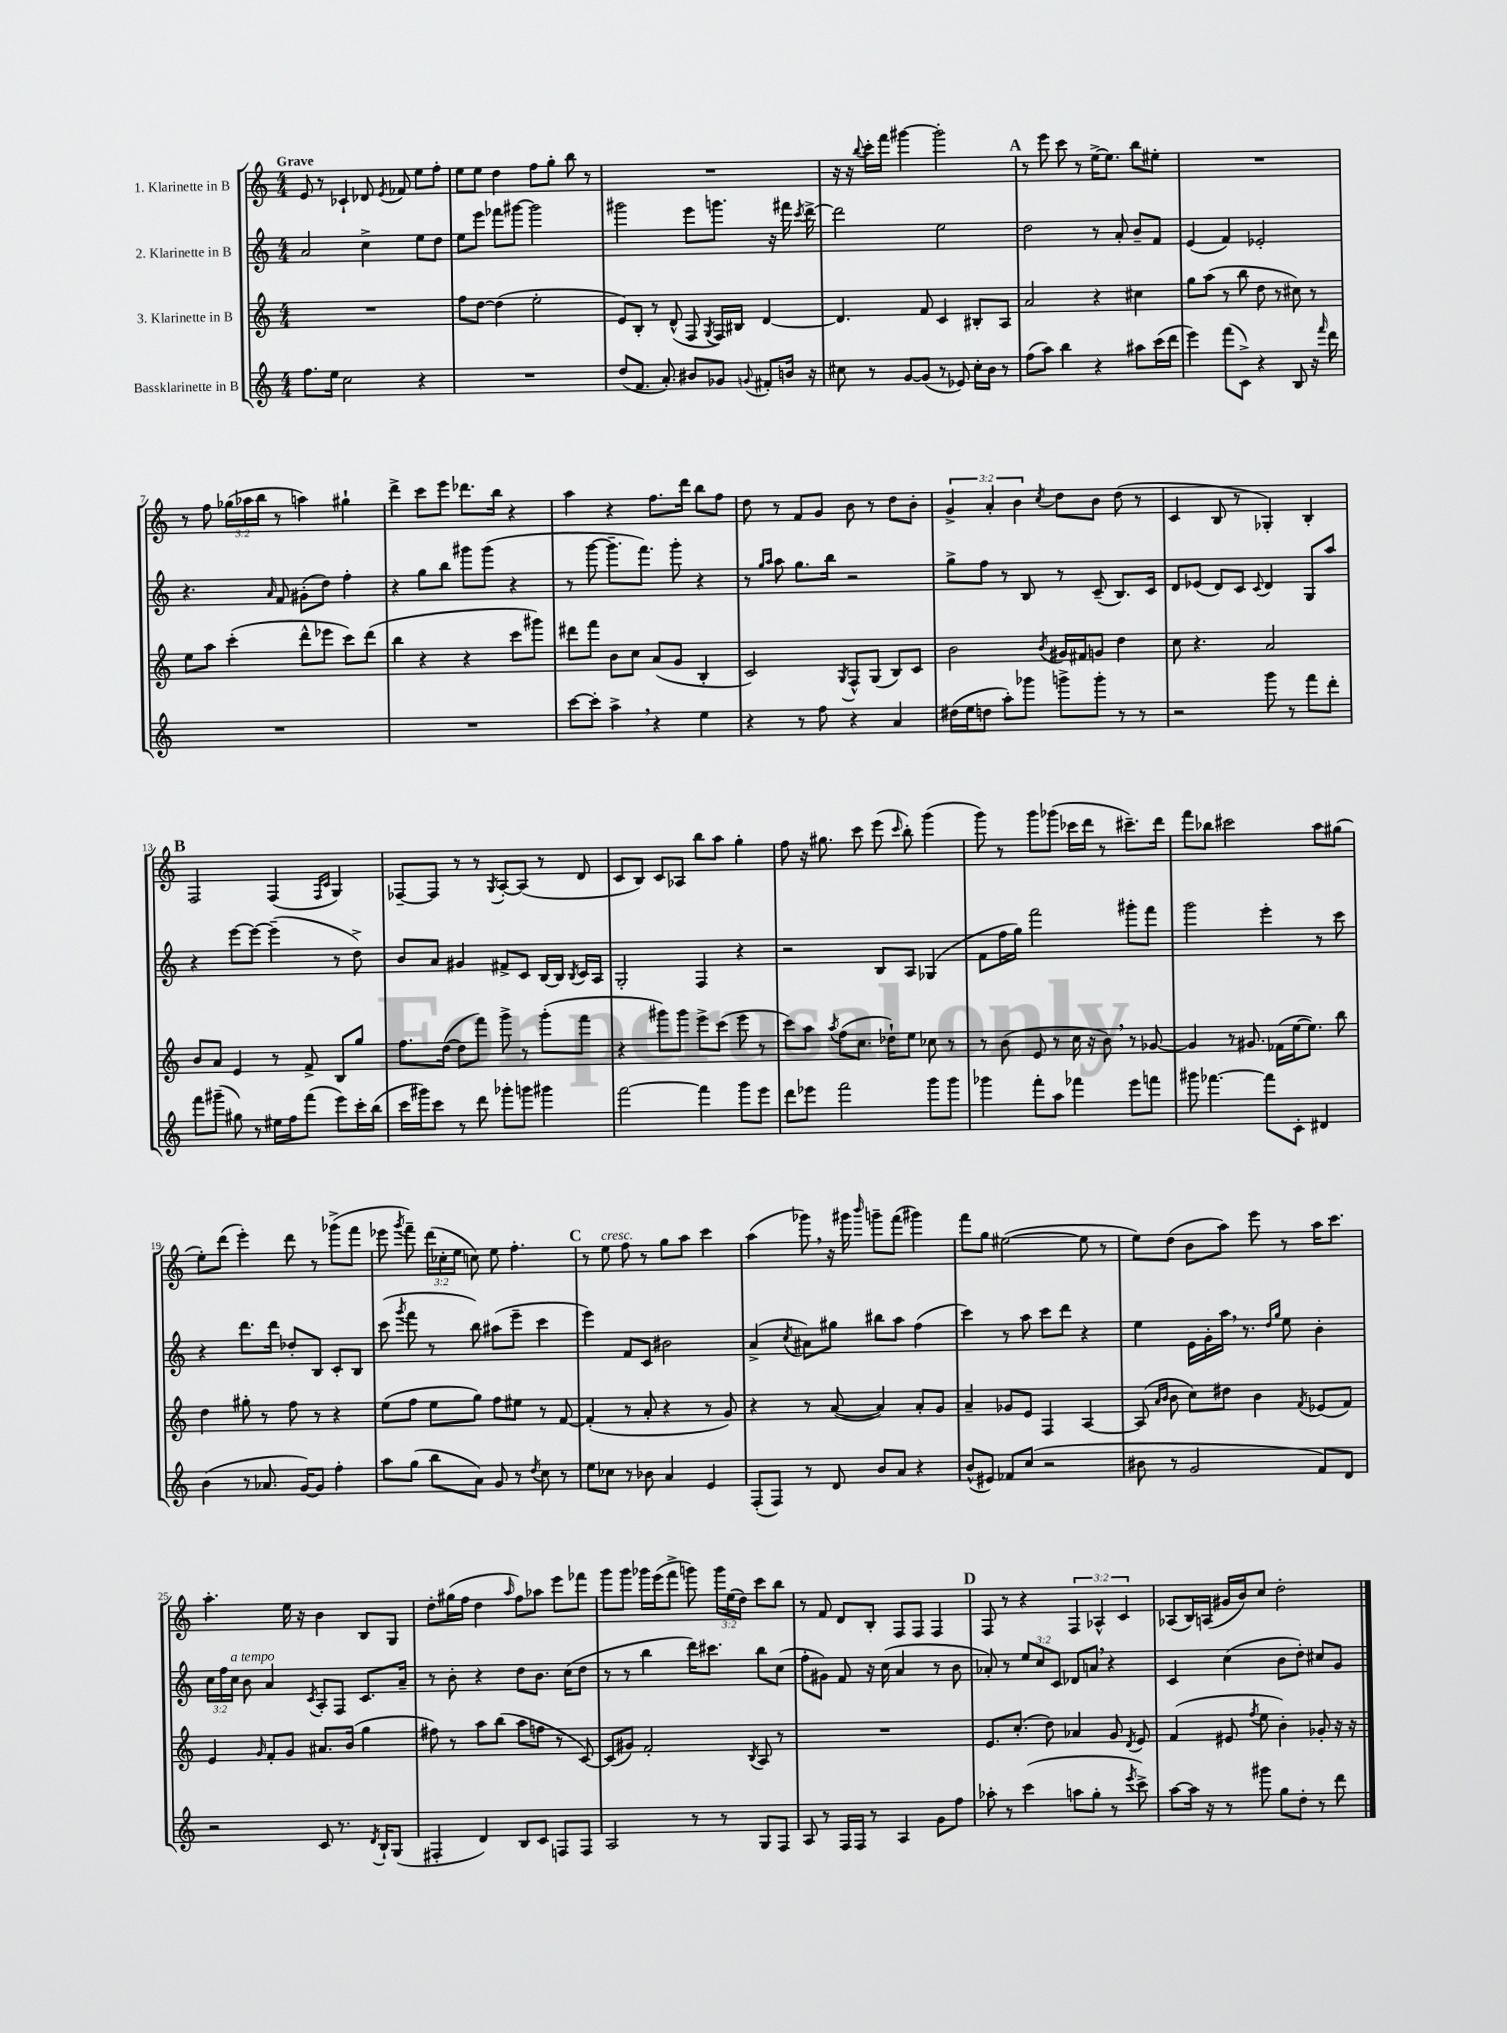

**kern	**kern	**kern	**kern
*part4	*part3	*part2	*part1
*staff4	*staff3	*staff2	*staff1
*I"Bassklarinette in B	*I"3. Klarinette in B	*I"2. Klarinette in B	*I"1. Klarinette in B
*clefG2	*clefG2	*clefG2	*clefG2
*k[]	*k[]	*k[]	*k[]
*M4/4	*M4/4	*M4/4	*M4/4
=1	=1	=1	=1
!	!	!	!LO:TX:a:B:t=Grave
8.ff\L	1r	2a/	8e/
.	.	.	8r
16ee\Jk	.	.	.
2cc\	.	.	4c-X`/
.	.	4cc^\	8d-X/
.	.	.	8qe/
.	.	.	8f-X/
4r	.	8ee\L	8ee\L
.	.	8dd\J	8ff'\J
=2	=2	=2	=2
1r	8ff\L	8ee\L	8ee\L
.	[8dd\J	8eee\J	8ee\J
.	(4dd\]	8fff-X\L	4dd\
.	.	[8ggg#X\J	.
.	2ee'\	2ggg#\]	8ff\L
.	.	.	8gg'\J
.	.	.	8bb\
.	.	.	8r
=3	=3	=3	=3
(8dd/L	8e/L)	2ggg#X\	1r
8.f/J	8B'/J	.	.
.	8r	.	.
8.a'/)	.	.	.
.	(8d^^/	.	.
8b#X/L	8F/	8eee\L	.
.	8qG/	.	.
8g-X/J	16F/LL)	8.gggn\J	.
.	16B#X/JJ	.	.
8qqgn/	.	.	.
8f#X'/L	[4d/	.	.
.	.	16r	.
16bn/Jk	.	16fff#X\	.
.	.	8qccc/	.
16r	.	[16ddd^\	.
=4	=4	=4	=4
8cc#X\	4.d/]	2ddd\]	16r
.	.	.	16r
.	.	.	8qqbb/
8r	.	.	16ccc'\LL
.	.	.	16fff\JJ
[8g/L	.	.	[4ggg#X\
(8g/J]	8f/	.	.
8r	4c/	2ee\	2ggg#'\]
8e-X/)	.	.	.
16cc#'\LL	8B#X'/L	.	.
16b\JJ	.	.	.
8r	8A/J	.	.
!!LO:REH:place=s1:t=A
=5	=5	=5	=5
(8ff\L	2a/	2dd\	8r
8aa\J)	.	.	8eee\
4bb\	.	.	8ccc\
.	.	.	8r
4r	4r	8r	[16ee^\KL
.	.	.	8.ee\J]
.	.	8a'/	.
8aa#X\L	4cc#X\	8b~/L	8bb\L
(16ccc\L	.	8f/J	8ee#X'\J
16ddd\JJ	.	.	.
=6	=6	=6	=6
4eee\)	8gg\L	(4e/	1r
.	(8aa\J	.	.
(8fff\L	8r	4f/)	.
8c^\J)	8bb\	.	.
4r	8dd\	2e-X'/	.
.	8r	.	.
8B/	8cc#X\)	.	.
16r	8r	.	.
16qqfff/	.	.	.
16ddd\	.	.	.
!!LO:LB:g=z
=7	=7	=7	=7
1r	8ee\L	4.r	8r
.	8aa\J	.	8ff\
.	(4ccc'\	.	(24gg-X\LL
.	.	.	24aa-X\
.	.	.	24bb\JJ
.	.	16qqa/	.
.	.	8f/	8r
.	8ddd^^\L	(8g#X'\L	4aan\)
.	8eee-X\J	8dd\J)	.
.	8ccc\L)	4ff'\	4gg#X`\
.	(8ddd\J	.	.
=8	=8	=8	=8
1r	4bb\	4r	4ddd^\
.	4r	8gg\L	8ccc\L
.	.	8bb\J	8eee\J
.	4r	8ggg#X\L	8.ddd-X\L
.	.	(8ggg#\J	.
.	.	.	16bb\Jk
.	8ccc\L	4r	4r
.	8ggg#X\J)	.	.
=9	=9	=9	=9
[8ccc\L	8ddd#X\L	8r	4aa\
8ccc'\J]	8fff\J	[8ggg\	.
4aa^,\	8b\L	8.ggg~\L]	4r
.	8cc\J	.	.
.	.	8.fff\J)	.
4r	(8a/L	.	8.ff\L
.	8g/J	8ggg'\	.
.	.	.	16ddd\Jk
4ee\	4B'/	4r	8bb\L
.	.	.	8ff\J
=10	=10	=10	=10
4r	2c/)	8r	8dd\
.	.	16qqgg/LL	.
.	.	16qqaa/JJ	.
.	.	8aa\	8r
8r	.	8.gg\L	8f/L
8ff\	.	.	8g/J
.	.	16bb\Jk	.
.	8qG/	.	.
4r	8F^^/L	2r	8b\
.	(8G/J	.	8r
4a/	8B/L)	.	8dd\L
.	8c/J	.	8b'\J
=11	=11	=11	=11
(16dd#X\LL	2b\	8gg^\L	6g^/
16ee\J	.	.	.
8ddn\J	.	8ff\J	.
.	.	.	6a'/
8aa'\L)	.	8r	.
.	.	.	6b\
8ggg-X\J	.	8B/	.
.	8qb/	.	8qcc/
8gggn^\L	16g#X/LL	8r	8dd\L
.	16f#X/J	.	.
8ggg'\J	8gn/J	(8c~/	8b\J
8r	4dd\	8.B/L)	(8dd\
8r	.	.	8r
.	.	16c/Jk	.
=12	=12	=12	=12
2r	8cc\	8d/L	4c/
.	4.r	(8e-X/J	.
.	.	8d/L)	8B/
.	.	8c/J	8r
.	.	8qqc/	.
8ggg\	2a/	4d/	4G-X'/)
8r	.	.	.
8fff\L	.	8G/L	4B'/
8ddd'\J	.	8aa/J	.
!!LO:LB:g=z
!!LO:REH:place=s1:t=B
=13	=13	=13	=13
8fff\L	8b/L	4r	2F/
(8ggg#X~\J	8a/J	.	.
8gg#X\)	4e/	[8eee\L	.
8r	.	8eee\J_	.
16ee#X\LL	8r	(4eee~\]	(4F/
16ff\J	.	.	.
(8fff\J	8f^/	.	.
.	.	.	16qqF/LL
.	.	.	16qqc/JJ
8eee\L)	8B/L	8r	4G/)
16ccc'\L	8gg/J	8dd^\)	.
(16bb\JJ	.	.	.
=14	=14	=14	=14
16ccc\LL	8.ff\L	8b/L	[8F-X~/L
16ggg#X\J)	.	.	.
8ccc\J	.	8a/J	8F-/J]
.	([16dd\Jk	.	.
8r	8dd\L]	4g#X/	8r
8ddd\	8fff\J)	.	8r
.	.	.	8qG/
8ggg-X'\L	8ggg^\	8f#X^/L	[8A'/L
8gggn\J	8r	8c/J	(8A/J]
4ggg#X\	(8ggg'\L	[16B/LL	8r
.	.	16B/JJ]	.
.	.	8qB/	.
.	8fff\J	16c/LL	8d/
.	.	16A/JJ	.
=15	=15	=15	=15
[2fff\	4r	2G'/	8c/L
.	.	.	8B/J)
.	8ggg#X\L)	.	8c/L
.	8ggg#\J	.	8A-X/J
4fff\]	8eee^\L	4F/	8bb\L
.	(8ccc\J	.	8aa\J
8ggg\L	8eee\	4r	4gg'\
8eee\J	8r	.	.
=16	=16	=16	=16
8ddd\L	8ccc\L)	2r	8ff\
8eee-X\J	8aa\J	.	16r
.	.	.	8.gg#X\
.	8qaa/	.	.
2fff\	(8ff\L	.	.
.	8.cc\J	.	8ccc\
.	.	8B/L	(8eee\
.	16dd-X`\KL)	.	.
.	.	.	16qqccc/
.	8ee\J	8A/J	8bb'\)
8ggg\L	8cc-X\	(4G-X/	(4ggg\
8ggg\J	8r	.	.
=17	=17	=17	=17
4ggg-X\	8r	8f\L	8ggg\)
.	(8b\	16ff\L	8r
.	.	16gg\JJ)	.
8fff'\L	8e/	2fff\	8ggg\L
8aa\J	8r	.	(8ggg-X\J
4fff-X\	16cc\	.	16ccc-X\LL
.	16r	.	16ddd\JJ
.	8b,\)	.	8r
8eee\L	8r	8ggg#X'\L	8.ccc#X~\L)
8fffn\J	[8g-X/	8fff\J	.
.	.	.	16ddd\Jk
=18	=18	=18	=18
8ggg#X\	4g-/]	2ggg\	8fff\L
[4.fff-X\	.	.	8bb-X\J
.	8r	.	2ccc#X\
.	8.g#X/	.	.
8fff-\L]	.	4eee'\	.
.	(16f-X\LL	.	.
8c'\J	[16ee\J	.	.
.	8.ee\J])	.	.
4d#X/	.	8r	8aa\L
.	8bb\	8ccc\	(8gg#X\J
!!LO:LB:g=z
=19	=19	=19	=19
(4b\	4dd\	4r	8ee'\L)
.	.	.	(8ddd\J
8r	8gg#X'\	8.ddd\L	4eee'\)
8.a-X/	8r	.	.
.	.	16ddd\Jk	.
.	8ff\	8dd-X'/L	8ddd\
[16g/KL)	.	.	.
8g/J]	8r	8B/J	8r
4ff'\	4r	8c'/L	(8ggg-X^\L
.	.	8B/J	8fff\J
=20	=20	=20	=20
8aa\L	(8ee\L	(8ccc\	8eee-X\
.	.	8qggg/	8qggg/
(8gg\J	8ff\J	8fff\	8fff~\)
8bb\L	8ee\L	8r	(24ddd\LL
.	.	.	24cc-X'\
.	.	.	24ee\JJ
8a\J)	8gg\J)	8bb\)	8ccn\)
8g/	8ff\L	(8aa#X\L	8ee\
8r	8ee#X\J	8eee~\J	4.ff'\
8qdd/	.	.	.
8cc\	8r	4ccc\	.
8r	[8f/	.	.
!!LO:REH:place=s1:t=C
=21	=21	=21	=21
8ee\L	(4f'/]	4eee\)	8r
!	!	!	!LO:TX:a:i:t=cresc.
8cc-X\J	.	.	8ee\
8r	8r	8f/L	8ff\
8b-X\	8a'/	8c/J	8r
4a/	4r	2b#X\	8gg\L
.	.	.	8aa\J
4e/	8r	.	4ccc\
.	8g/)	.	.
=22	=22	=22	=22
(8F'/L	4r	(4a^/	(4aa\
8F/J)	.	.	.
.	.	8qcc/	.
8r	8r	8a#X\L)	8ggg-X,\)
8d/	([8a/	8gg#X\J	16r
.	.	.	16ggg#X\
.	.	.	16qqbbb/
8b/L	4a/])	8bb#X\L	8gggn~\L
8a/J	.	8aa\J	(8fff\J
4r	8a'/L	(4ff\	4ggg#X\)
.	8g/J	.	.
=23	=23	=23	=23
(8b^^/L	4a~/	4ccc\)	8fff\L
8e#X/J)	.	.	8gg\J
8f-X/L	8g-X/L	8r	([2ee#X\
(8cc/J	8e/J	8aa\	.
2r	4F/	8ccc\L	.
.	.	8ddd\J	.
.	[4A/	4r	8ee#\]
.	.	.	8r
=24	=24	=24	=24
8b#X\	(8A/]	4ee\	8ee\L)
.	16qqa/LL	.	.
.	16qqb/JJ	.	.
8r	8b\	.	(8dd\J
2g/	8cc\L)	16e\LL	8b\L
.	.	16g'\	.
.	8dd#X\J	16aa,\JJ	8aa\J)
.	.	8.r	.
.	4b\	.	8eee\
.	.	16qqdd/LL	.
.	.	16qqgg/JJ	.
.	.	8ee\	8r
.	8qf/	.	.
8f/L)	(8e-X/L	4b'\	16aa\KL
.	.	.	8.ccc\J
8d/J	8f/J)	.	.
!!LO:LB:g=z
=25	=25	=25	=25
2r	4e/	24cc\LL	4.aa'\
.	.	24ff\	.
!	!	!LO:TX:a:i:t=a tempo	!
.	.	24cc\JJ	.
.	.	8b\	.
.	16qqg/	.	.
.	8f'/L	4a/	.
.	8g/J	.	16ee\
.	.	.	16r
.	.	8qc/	.
8c/	8.a#X/L	8A'/L	4b\
8.r	.	8F/J	.
.	(16b/Jk	.	.
.	4gg\	8.c/L	8B/L
8qd/	.	.	.
16B`/KL	.	.	.
(8G/J	.	.	8G/J
.	.	16a~/Jk	.
=26	=26	=26	=26
4F#X'/	8ff#X\)	8r	8dd'\L
.	8r	8b'\	(16gg#X\L
.	.	.	16ff\JJ
4d/)	8aa\L	4r	4dd\
.	(8bb\J	.	.
.	.	.	16qqaa/
8B/L	8aa\L	8dd\L	8ff\L)
8c/J	8ffn\J	8.b\J	8aa-X\J
8Fn/L	8r	.	8eee\L
.	.	(16cc\KL	.
8F/J	[8c/)	8dd\J	8fff-X\J
=27	=27	=27	=27
2A/	(8c/L]	8r	8ggg\L
.	8g#X/J)	8r	8ggg\J
.	2f'/	4bb\	16ggg-X\LL
.	.	.	(16eee\J
.	.	.	8fff^\J
8r	.	16ddd\KL)	8gggn\)
.	.	8.ccc#X\J	.
8r	.	.	24ggg\LL
.	.	.	(24ee\
.	.	.	24dd\JJ)
.	8qB/	.	.
8G/L	8A/	8bb\L	8ccc\L
8F/J	8r	(8cc\J	8bb\J
=28	=28	=28	=28
8A/	1r	8ff'\L	8r
8r	.	8g#X\J)	8f/
16F/LL	.	8f/	8d/L
16F/JJ	.	.	.
8r	.	16r	8B'/J
.	.	(16cc\	.
4A/	.	4a/	8F/L
.	.	.	8F/J
8g\L	.	8r	4F/
8ff\J	.	8b\	.
!!LO:REH:place=s1:t=D
=29	=29	=29	=29
8aa-X'\	8.e/L	8a-X'/)	8F/
8r	.	8r	8r
.	(8.cc'/J	.	.
(4ccc\	.	12ee/L	4r
.	.	12cc/	.
.	8dd\)	.	.
.	.	12c/J	.
8aan\L	4a-X/	8d-X/L	6F/
8gg'\J	.	8an,/J	.
.	.	.	6A-X^^/
8r	8g/	4r	.
.	.	.	6c/
8qeee/	8qd/	.	.
8ccc^\)	8e/	.	.
=30	=30	=30	=30
[8aa\L	(4f/	4c/	(8A-X/L
16aa\Jk]	.	.	16B/L)
16r	.	.	(16An/JJ
8r	8e#X/	(4cc\	16g#X/LL
.	.	.	16b/J)
.	8qff/	.	.
8ggg#X\	8ee\	.	8cc/J
8gg\L	4b'\)	8b\L	2dd'\
8dd'\J	.	8dd'\J)	.
8r	8g-X'/	8cc#X/L	.
8ddd\	16r	8g/J	.
.	16r	.	.
==	==	==	==
*-	*-	*-	*-
